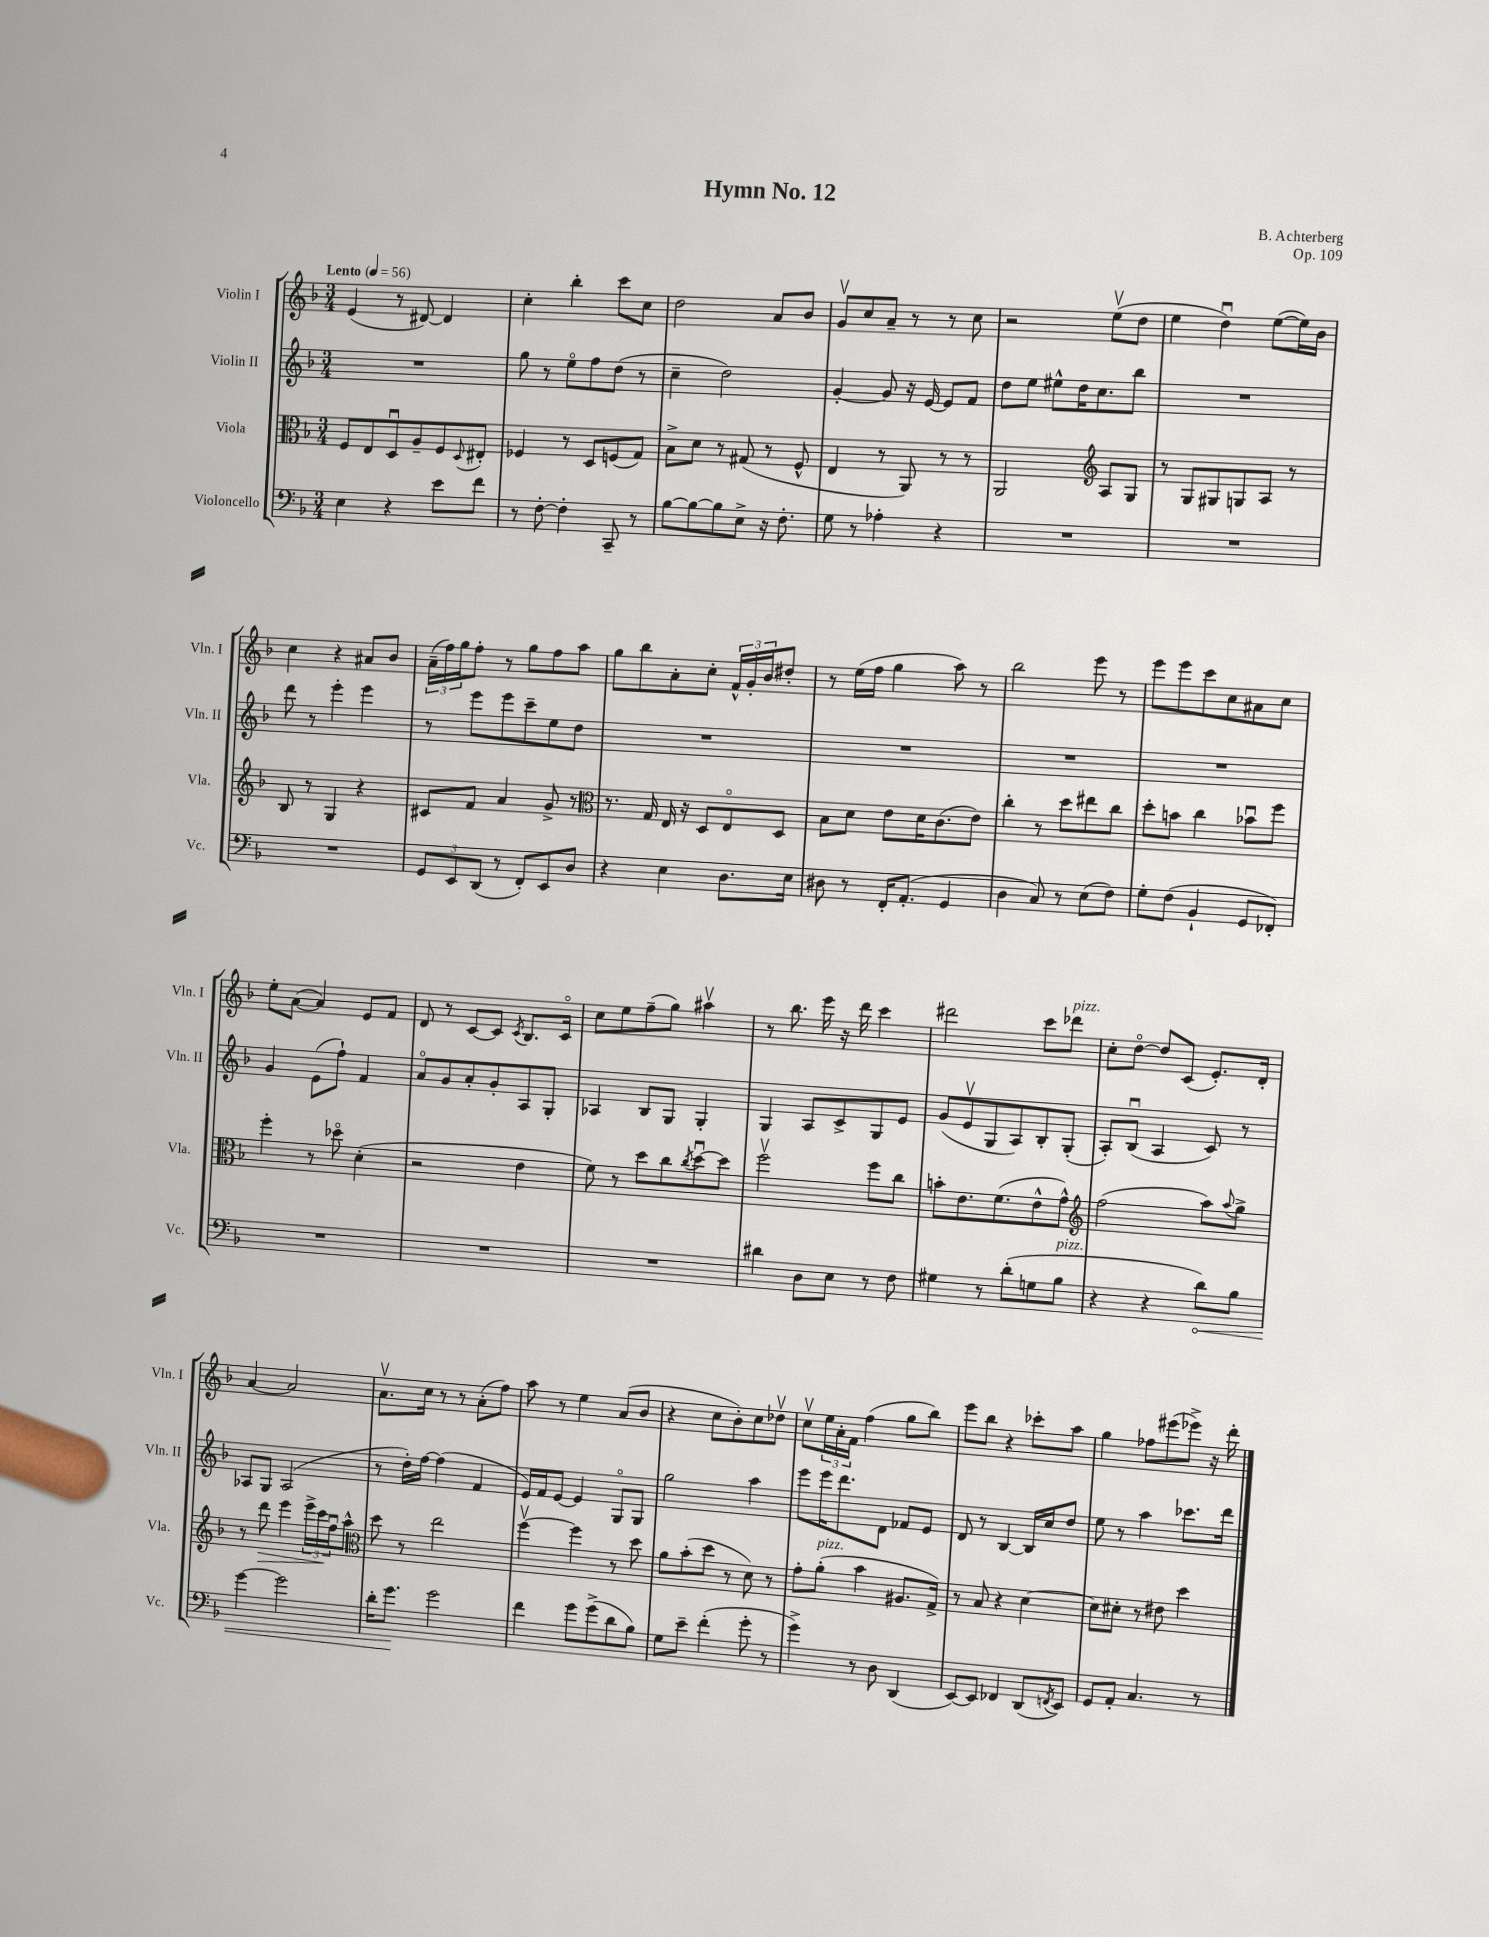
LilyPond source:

\header { title = "Hymn No. 12" composer = "B. Achterberg" opus = "Op. 109" }
<<
\new StaffGroup <<
\new Staff = "s0" \with { instrumentName = "Violin I" shortInstrumentName = "Vln. I" } {
    \clef treble \key f \major \numericTimeSignature \time 3/4 \tempo "Lento" 4 = 56
    e'4( r8 dis'8~) dis'4 |
    c''4-. bes''4-. c'''8 c''8 |
    d''2 a'8 bes'8 |
    g'8\upbow c''8 a'8-- r8 r8 c''8 |
    r2 e''8\upbow( d''8 |
    e''4 d''4\downbow) e''8~( e''16) bes'16 |
    c''4 r4 ais'8 bes'8 |
    \tuplet 3/2 { a'16--( f''16) g''16 } f''8-. r8 g''8 f''8 a''8 |
    g''8 bes''8 a'8-. c''8-. \tuplet 3/2 { f'16-^ g'16-. bes'16 } dis''8-. |
    r8 e''16( f''16 g''4 a''8) r8 |
    bes''2 e'''8 r8 |
    e'''8 e'''8 c'''8 c''8 ais'8 c''8 |
    e''8-. a'8~( a'4) e'8 f'8 |
    d'8 r8 c'8~ c'8 \acciaccatura { c'8 } bes8. c'16\flageolet |
    c''8 e''8 f''8--( g''8) ais''4\upbow |
    r8 bes''8. e'''16 r16 d'''16 c'''4 |
    dis'''2 c'''8 des'''8^\markup { \italic "pizz." } |
    c''8-. d''8~\flageolet d''8 c'8( e'8.-.) d'16-. |
    a'4~ a'2 |
    a'8.\upbow c''16 r8 r8 a'8-.( f''8) |
    a''8 r8 e''4 a'8( bes'8 |
    r4 c''8 bes'8-.) c''8 des''8\upbow |
    c''8\upbow \tuplet 3/2 { e''16 a'16-. f'16 } f''4( g''8 bes''8) |
    e'''8 bes''8 r4 ces'''8-. a''8 |
    g''4 fes''8 eis'''8( ees'''8->) r16 d'''16-. \bar "|." |
}
\new Staff = "s1" \with { instrumentName = "Violin II" shortInstrumentName = "Vln. II" } {
    \clef treble \key f \major \numericTimeSignature \time 3/4
    R2. |
    g''8 r8 e''8\flageolet f''8 d''8( r8 |
    c''4-- d''2) |
    g'4~-. g'8 r16 e'16~ e'8 f'8 |
    d''8 e''8 eis''8-^ d''16 c''8. bes''8 |
    R2. |
    d'''8 r8 e'''4-. e'''4 |
    r8 e'''8 e'''8 c'''8-- e''8 d''8 |
    R2. |
    R2. |
    R2. |
    R2. |
    g'4 e'8( f''8-!) f'4 |
    a'8\flageolet g'8 a'8-. g'8-. a8 g8-. |
    aes4 bes8 g8 g4-. |
    g4 a8 c'8-> g8 e'8 |
    g'8( e'8\upbow g8 a8) bes8-. g8-.( |
    a8-.) bes8\downbow( a4 c'8) r8 |
    aes8 g8 aes2( |
    r8 d''16-.) f''16~ f''4( f'4 |
    e'16) f'16 e'8~ e'4 g8\flageolet g8 |
    g''2 a''4 |
    e'''8 e'''16 d'''8. d'8 fes'8 e'8 |
    d'8 r8 bes4~ bes16 c''16 d''8 |
    e''8 r8 a''4 ces'''8. d'''16 \bar "|." |
}
\new Staff = "s2" \with { instrumentName = "Viola" shortInstrumentName = "Vla." } {
    \clef alto \key f \major \numericTimeSignature \time 3/4
    f8 e8 d8\downbow a8-- f8 \appoggiatura { d8 } eis8-. |
    fes4 r8 d8 f8( g8) |
    bes8-> d'8 r8 gis8( r8 f8-^ |
    e4 r8 a,8) r8 r8 |
    a,2 \clef treble a8 g8 |
    r8 g8 gis8 g8 a8 r8 |
    bes8 r8 g4 r4 |
    cis'8 f'8 a'4 g'8-> r8 |
    \clef alto r8. g16 e16 r16 d8 e8\flageolet d8 |
    bes8 d'8 e'8 d'16 c'8.( e'8) |
    c''4-. r8 d''8 eis''8 c''8 |
    d''8-. b'8 c''4 bes'8\downbow f''8 |
    f''4-. r8 des''8\flageolet d'4-.( |
    r2 e'4 |
    f'8) r8 d''8 c''8 \acciaccatura { c''8 } d''8~\downbow d''8 |
    f''2\upbow f''8 c''8 |
    b'8-. e'8. f'8.( e'8-^ g'8-^) |
    \clef treble f''2( a''8) \appoggiatura { a''8 } g''8-> |
    r8 d'''8\> e'''4 \tuplet 3/2 { e'''16-> c'''16\! f''16\downbow } a''8-^ |
    \clef alto d''8 r8 e''2 |
    f''4~\upbow f''4 r8 d''8 |
    a'8 bes'8-.( d''8 r8 d'8) r8 |
    g'8-. a'8-.^\markup { \italic "pizz." }( bes'4 ais8. g16->) |
    r8 bes8 r4 d'4~ |
    d'8 dis'8-. r8 eis'8 d''4 \bar "|." |
}
\new Staff = "s3" \with { instrumentName = "Violoncello" shortInstrumentName = "Vc." } {
    \clef bass \key f \major \numericTimeSignature \time 3/4
    e4 r4 e'8 f'8 |
    r8 f8~-. f4-. c,8-- r8 |
    bes8~ bes8~ bes8 e8-> r16 f8.-. |
    g8 r8 aes4-. r4 |
    R2. |
    R2. |
    R2. |
    \tuplet 3/2 { g,8 e,8 d,8( } r8 f,8-.) e,8 d8 |
    r4 e4 d8. e16 |
    dis8 r8 f,16-. a,8.-.( g,4 |
    d4 c8) r8 e8( f8) |
    g8-. f8( bes,4-! g,8 fes,8-.) |
    R2. |
    R2. |
    R2. |
    dis'4 d8 e8 r8 f8 |
    gis4 r8 d'8-.( g8 bes8^\markup { \italic "pizz." } |
    r4 r4 \once \override Hairpin.circled-tip = ##t d'8\<) bes8 |
    g'4~ g'2 |
    d'16-. g'8.\! g'2 |
    f'4 g'8 g'8->( d'8 bes8) |
    g8 e'8-- f'4-.( g'8-. r8 |
    g'4->) r8 d8 d,4( |
    e,8~) e,8 fes,4 d,8( \acciaccatura { f,8 } e,8) |
    g,8 a,8-. c4. r8 \bar "|." |
}
>>
>>
\layout { \context { \Score \remove "Bar_number_engraver" } }
